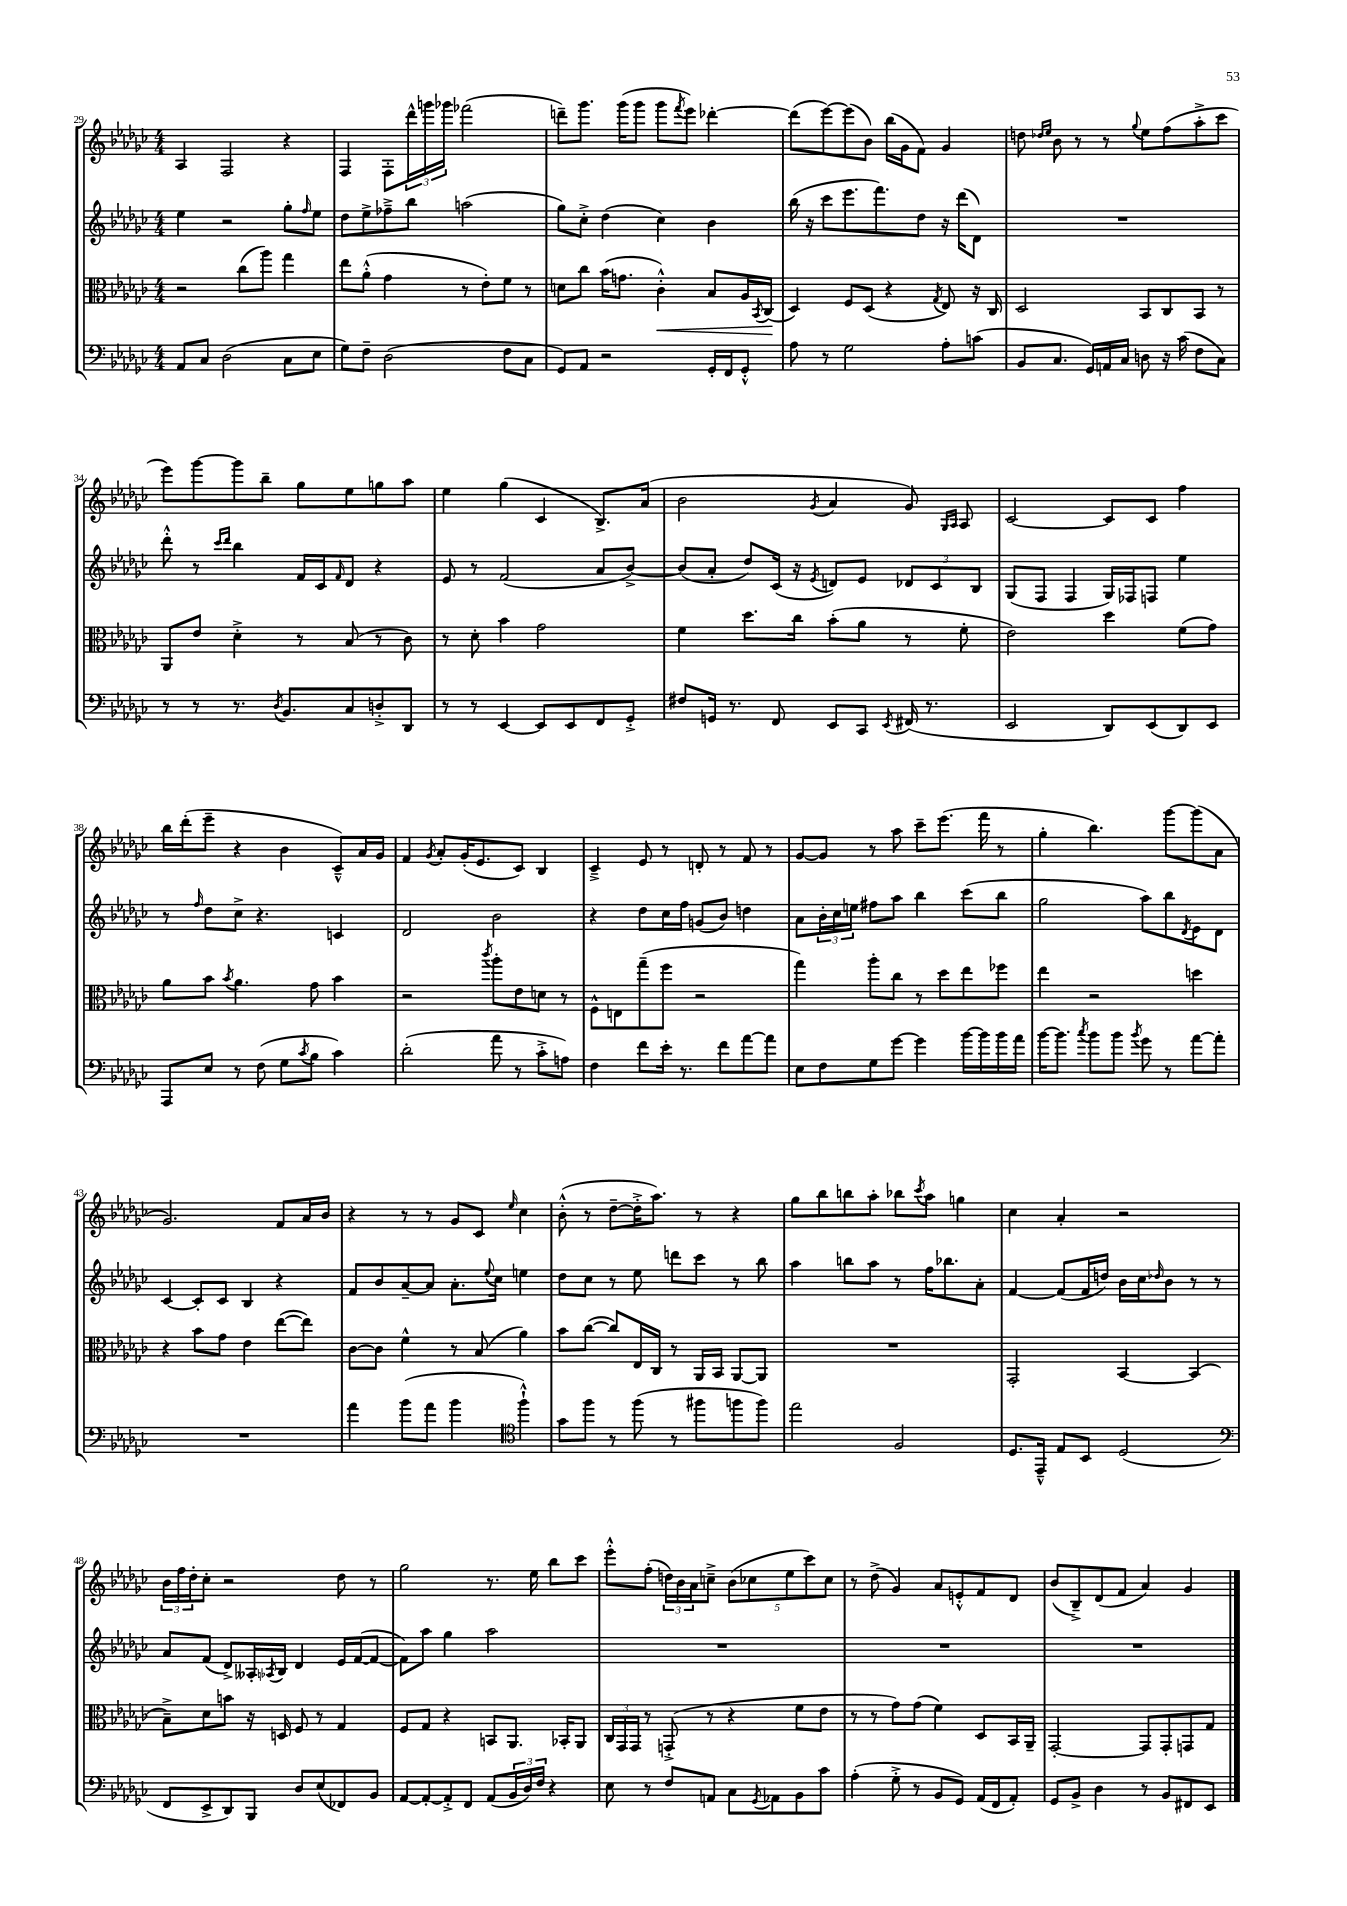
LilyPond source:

<<
\new StaffGroup <<
\new Staff = "s0" {
    \clef treble \key ges \major \numericTimeSignature \time 4/4
    aes4 f2 r4 |
    f4 f8-. \tuplet 3/2 { des'''16-^ g'''16 ges'''16 } fes'''2( |
    d'''8--) ges'''8. ges'''16( ges'''8 ges'''8 \acciaccatura { f'''8 } ees'''8) des'''4~-. |
    des'''8( ees'''8~) ees'''8( bes'8) bes''16( ges'16 f'8) ges'4 |
    d''8 \grace { des''16 ees''16 } bes'8 r8 r8 \appoggiatura { ges''8 } ees''8 f''8( aes''8-.-> ces'''8 |
    ees'''8) ges'''8~ ges'''8 bes''8-- ges''8 ees''8 g''8 aes''8 |
    ees''4 ges''4( ces'4 bes8.->) aes'16( |
    bes'2 \acciaccatura { ges'8 } aes'4 ges'8) \grace { ges16 aes16 } aes8 |
    ces'2~ ces'8 ces'8 f''4 |
    bes''16 des'''16-.( ees'''8-- r4 bes'4 ces'8---^) aes'16 ges'16 |
    f'4 \acciaccatura { ges'8 } aes'8-. ges'16-.( ees'8. ces'8) bes4 |
    ces'4---> ees'8 r8 d'8-. r8 f'8 r8 |
    ges'8~ ges'8 r8 aes''8 ces'''8-- ees'''8.( f'''16 r8 |
    ges''4-. bes''4.) ges'''8~ ges'''8( aes'8 |
    ges'2.) f'8 aes'16 bes'16 |
    r4 r8 r8 ges'8 ces'8 \grace { ees''16 } ces''4 |
    bes'8-.-^( r8 des''8~-- des''16-.-> aes''8.) r8 r4 |
    ges''8 bes''8 b''8 aes''8-. bes''8 \acciaccatura { ces'''8 } aes''8 g''4 |
    ces''4 aes'4-. r2 |
    \tuplet 3/2 { bes'16 f''16 des''16-. } ces''8-. r2 des''8 r8 |
    ges''2 r8. ees''16 bes''8 ces'''8 |
    ees'''8-.-^ f''8-.( \tuplet 3/2 { d''16) bes'16 aes'16 } c''8---> \tuplet 5/4 { bes'8( ces''8 ees''8 ces'''8) ces''8 } |
    r8 des''8->( ges'4) aes'8 e'8-.-^ f'8 des'8 |
    bes'8( bes8--->) des'8( f'8 aes'4) ges'4 \bar "|." |
}
\new Staff = "s1" {
    \clef treble \key ges \major \numericTimeSignature \time 4/4
    ees''4 r2 ges''8-. \grace { f''16 } ees''8 |
    des''8 ees''8-> fes''8---> bes''8 a''2( |
    ges''8) ces''8-.-> des''4( ces''4) bes'4 |
    bes''16( r16 ces'''8 ees'''8. f'''8.) des''8 r16 des'''16( des'8) |
    R1 |
    des'''8-.-^ r8 \grace { ces'''16 des'''16 } bes''4 f'16 ces'16 \grace { f'16 } des'8 r4 |
    ees'8 r8 f'2( aes'8 bes'8~->) |
    bes'8( aes'8-. des''8) ces'16( r16 \acciaccatura { ees'8 } d'8) ees'8 \tuplet 3/2 { des'8 ces'8 bes8 } |
    ges8( f8 f4 ges16) fes16 f8 ees''4 |
    r8 \grace { f''16 } des''8 ces''8-> r4. c'4 |
    des'2 bes'2 |
    r4 des''8 ces''16 f''16 g'8( bes'8) d''4 |
    aes'8 \tuplet 3/2 { bes'16-. ces''16 e''16 } fis''8 aes''8 bes''4 ces'''8( bes''8 |
    ges''2 aes''8) bes''8 \acciaccatura { des'8 } ees'8 des'8 |
    ces'4~ ces'8-. ces'8 bes4 r4 |
    f'8 bes'8 aes'8~-- aes'8 aes'8.-. \appoggiatura { ees''8 } ces''16 e''4 |
    des''8 ces''8 r8 ees''8 d'''8 ces'''8 r8 bes''8 |
    aes''4 b''8 aes''8 r8 f''16 bes''8. aes'8-. |
    f'4~ f'8( f'16 d''16) bes'16 ces''16 \grace { des''16 } bes'8 r8 r8 |
    aes'8 f'8( des'8->) aeses16-. \acciaccatura { aes8 } bes16 des'4 ees'16 f'16~( f'8~ |
    f'8) aes''8 ges''4 aes''2 |
    R1 |
    R1 |
    R1 \bar "|." |
}
\new Staff = "s2" {
    \clef alto \key ges \major \numericTimeSignature \time 4/4
    r2 ces''8( aes''8) ges''4 |
    ees''8 aes'8-.-^( ges'4 r8 ees'8-.) f'8 r8 |
    d'8 ces''8 bes'16( g'8. ces'4-.-^\<) bes8 aes16 \acciaccatura { bes,8 } ces16\!( |
    des4) f8 des8( r4 \acciaccatura { ges8 } ees8) r16 ces16 |
    des2 bes,8 ces8 bes,8 r8 |
    aes,8 ees'8 des'4-.-> r8 bes8( r8 ces'8) |
    r8 des'8-. bes'4 ges'2 |
    f'4 des''8. ces''16 bes'8-.( aes'8 r8 f'8-. |
    ees'2) des''4 f'8( ges'8) |
    aes'8 bes'8 \acciaccatura { bes'8 } aes'4. ges'8 bes'4 |
    r2 \acciaccatura { ces'''8 } aes''8-. ees'8 d'8 r8 |
    f8-^ e8 ges''8--( f''8 r2 |
    ges''4) aes''8-. ces''8 r8 des''8 ees''8 fes''8 |
    ees''4 r2 d''4 |
    r4 bes'8 ges'8 ees'4 ees''8~( ees''8) |
    ces'8~ ces'8 f'4-^ r8 bes8( aes'4) |
    bes'8 ces''8~( ces''8) ees16 ces16 r8 aes,16 bes,16 aes,8~ aes,8 |
    R1 |
    ges,2-. bes,4~ bes,4( |
    bes8--->) des'8 b'8 r16 d16 f8 r8 ges4 |
    f8 ges8 r4 b,8 aes,8. bes,16-. aes,8 |
    \tuplet 3/2 { ces16 ges,16 ges,16 } r8 g,8-.->( r8 r4 f'8 ees'8 |
    r8 r8 ges'8) ges'8( f'4) des8 bes,16 aes,16-- |
    ges,2~-. ges,8 ges,8-. g,8 ges8 \bar "|." |
}
\new Staff = "s3" {
    \clef bass \key ges \major \numericTimeSignature \time 4/4
    aes,8 ces8 des2( ces8 ees8 |
    ges8) f8-- des2( f8 ces8 |
    ges,8) aes,8 r2 ges,16-. f,16 ges,8-.-^ |
    aes8 r8 ges2 aes8-. c'8( |
    bes,8 ces8. ges,16) a,16 ces16 d8 r16 ces'16( f8 ces8) |
    r8 r8 r8. \acciaccatura { des8 } bes,8. ces8 d8-.-> des,8 |
    r8 r8 ees,4~ ees,8 ees,8 f,8 ges,8-.-> |
    fis8 g,16 r8. f,8 ees,8 ces,8 \acciaccatura { ees,8 } fis,16( r8. |
    ees,2 des,8) ees,8( des,8) ees,8 |
    aes,,8 ees8 r8 f8( ges8 \acciaccatura { ces'8 } bes8 ces'4) |
    des'2-.( aes'8 r8 ces'8-.-> a8) |
    f4 f'8 ees'16-. r8. f'8 aes'8~ aes'8 |
    ees8 f8 ges8 ges'8~ ges'4 bes'16~ bes'16 bes'16 aes'16 |
    bes'16~ bes'8. \acciaccatura { ces''8 } bes'8 bes'8 \acciaccatura { bes'8 } ges'8 r8 aes'8~ aes'8-. |
    R1 |
    aes'4 bes'8( aes'8 bes'4 \clef tenor f''4-!-^) |
    ges'8 f''8 r8 f''8( r8 fis''8 f''8 f''8) |
    ees''2 f2 |
    des8. ees,16---^ ees8 bes,8 des2( |
    \clef bass f,8 ees,8-> des,8) bes,,8 des8 ees8( fes,8) bes,8 |
    aes,8~ aes,8~-. aes,8-.-> f,8 aes,8( \tuplet 3/2 { bes,16 des16) f16 } r4 |
    ees8 r8 f8 a,8 ces8 \acciaccatura { ges,8 } aes,8 bes,8 ces'8 |
    aes4-.( ges8-.-> r8 bes,8 ges,8) aes,16( f,16 aes,8-.) |
    ges,8 bes,8-> des4 r8 bes,8 fis,8 ees,8 \bar "|." |
}
>>
>>
\layout { \context { \Score currentBarNumber = #29 } }
